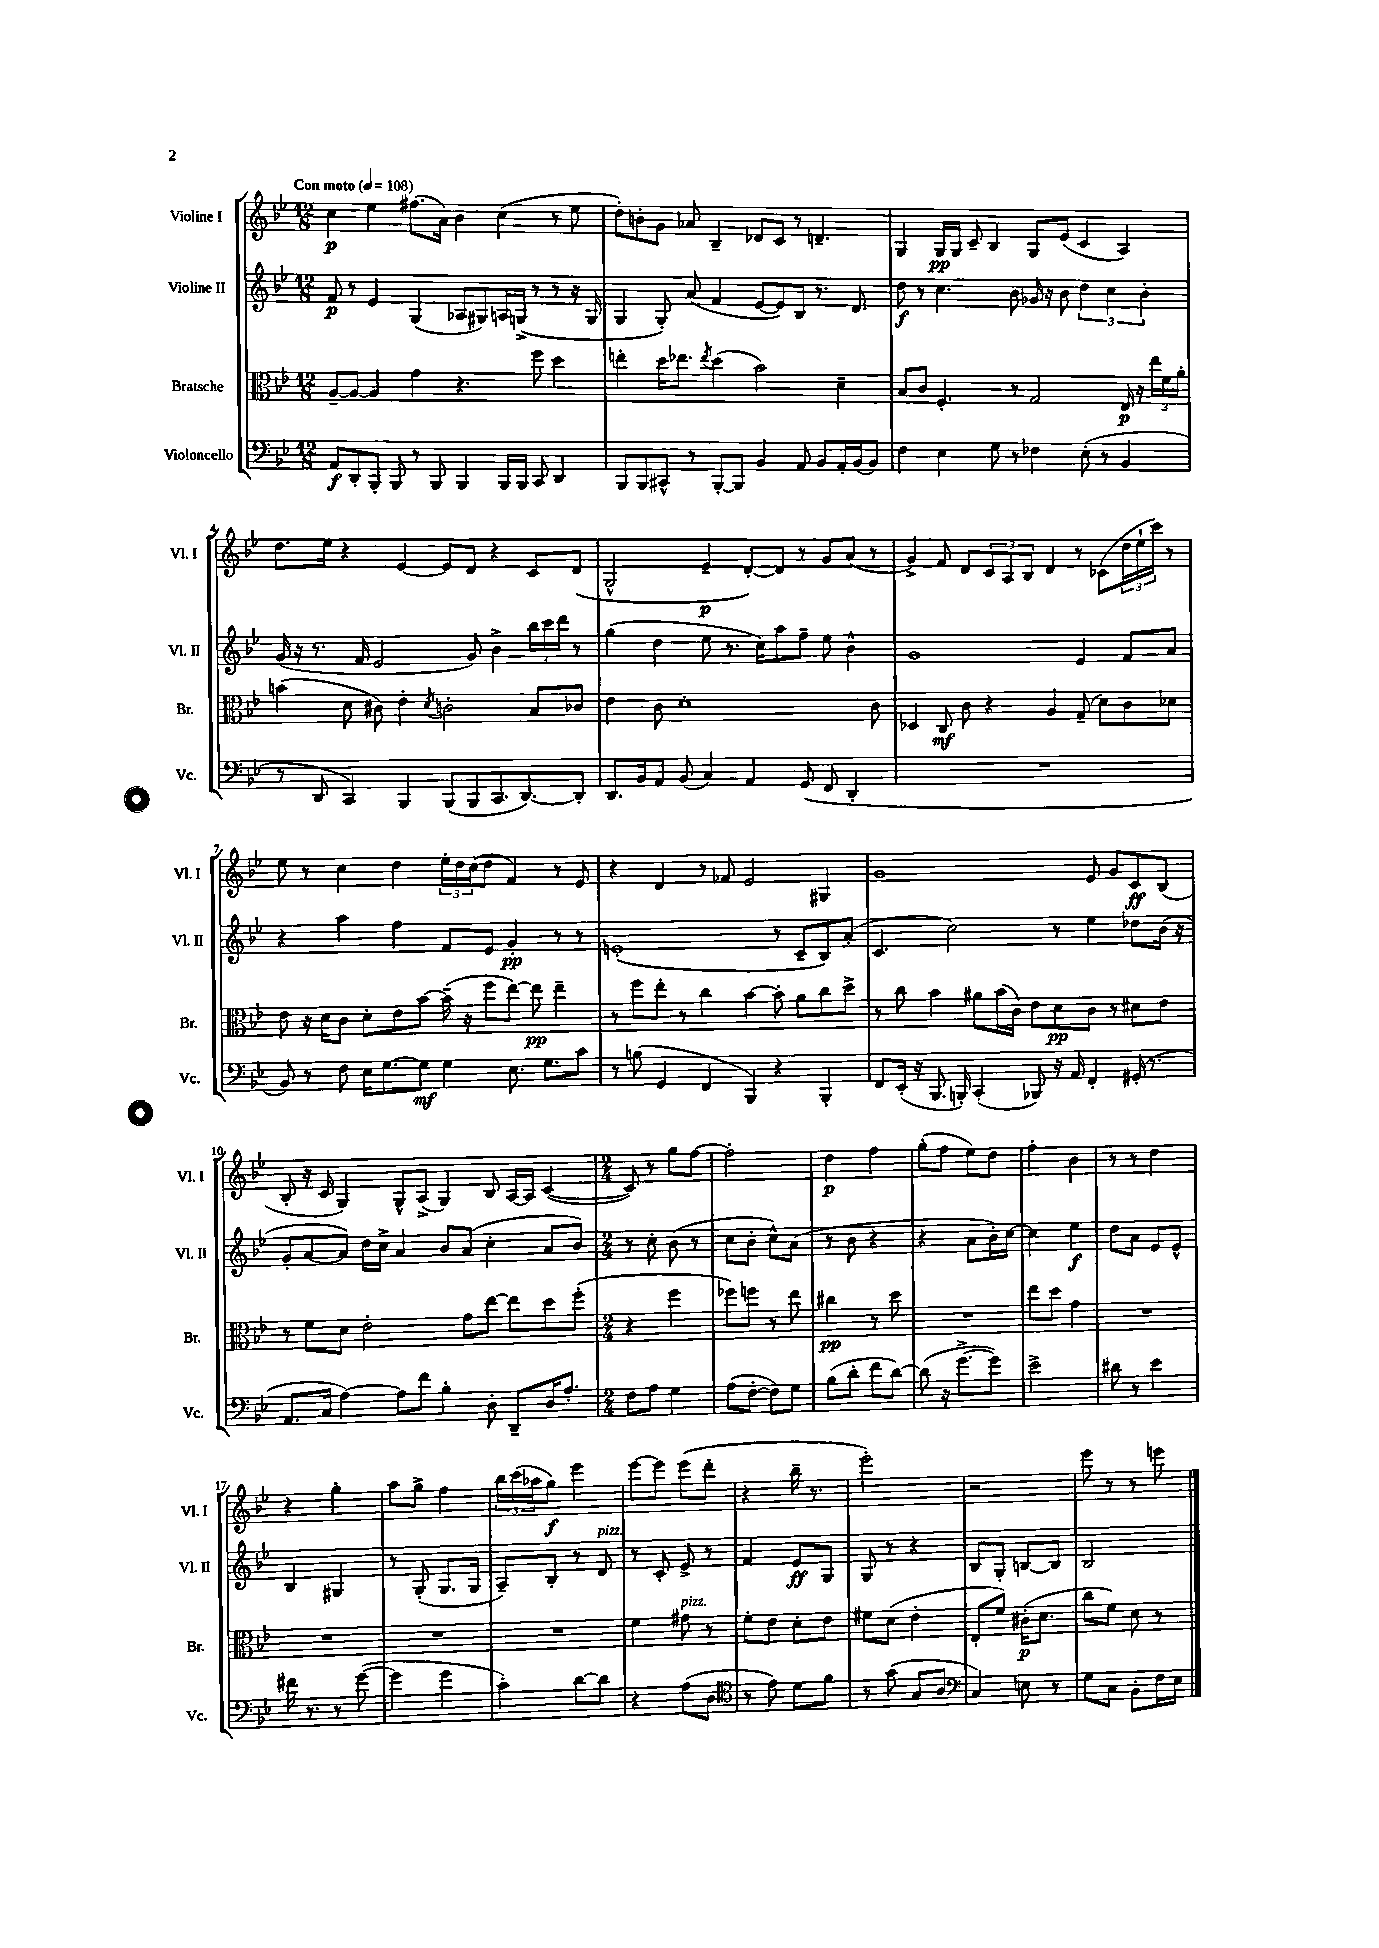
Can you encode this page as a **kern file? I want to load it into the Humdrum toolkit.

**kern	**dynam	**kern	**dynam	**kern	**dynam	**kern	**dynam
*part4	*part4	*part3	*part3	*part2	*part2	*part1	*part1
*staff4	*staff4	*staff3	*staff3	*staff2	*staff2	*staff1	*staff1
*I"Violoncello	*	*I"Bratsche	*	*I"Violine II	*	*I"Violine I	*
*I'Vc.	*	*I'Br.	*	*I'Vl. II	*	*I'Vl. I	*
*clefF4	*	*clefC3	*	*clefG2	*	*clefG2	*
*k[b-e-]	*	*k[b-e-]	*	*k[b-e-]	*	*k[b-e-]	*
*M12/8	*	*M12/8	*	*M12/8	*	*M12/8	*
*MM108	*	*MM108	*	*MM108	*	*MM108	*
=1	=1	=1	=1	=1	=1	=1	=1
!	!	!	!	!	!	!LO:TX:a:B:t=Con moto	!
8AA/L	f	[8A~/L	.	8f/	p	4cc\	p
8DD'/	.	8A/J_	.	8r	.	.	.
8BBB-'/J	.	4A/]	.	4e-/	.	4ee-\	.
8BBB-/	.	.	.	.	.	.	.
8r	.	4g\	.	(4G/	.	(8.ff#X\L	.
8BBB-/	.	.	.	.	.	.	.
.	.	.	.	.	.	16a\Jk)	.
4BBB-/	.	4.r	.	8A-X/L	.	4b-\	.
.	.	.	.	8G#X/)	.	.	.
16BBB-/LL	.	.	.	16An/L	.	(4cc\	.
16BBB-/JJ	.	.	.	(16Gn^/JJ	.	.	.
8CC/	.	8ff\	.	8r	.	.	.
4DD/	.	4dd\	.	8r	.	8r	.
.	.	.	.	16r	.	8ee-\	.
.	.	.	.	16G/	.	.	.
=2	=2	=2	=2	=2	=2	=2	=2
8BBB-/L	.	4een'\	.	4G/	.	8dd'\L)	.
8BBB-/	.	.	.	.	.	8bn'\	.
8CC#X^^/J	.	16dd\KL	.	8G'/)	.	8g\J	.
.	.	8.ee-X\J	.	.	.	.	.
8r	.	.	.	(8a/	.	8a-X/	.
.	.	8qee-/	.	.	.	.	.
[8BBB-'/L	.	(4dd\	.	4f/	.	4B-~/	.
8BBB-/J]	.	.	.	.	.	.	.
4BB-/	.	2b-\)	.	[8e-/L	.	8d-X/L	.
.	.	.	.	8e-/])	.	8c/J	.
8AA/	.	.	.	8B-/J	.	8r	.
8BB-/L	.	.	.	8.r	.	4.dn~/	.
16AA'/L	.	4d~\	.	.	.	.	.
(16BB-/J	.	.	.	8.d/	.	.	.
8BB-/J)	.	.	.	.	.	.	.
=3	=3	=3	=3	=3	=3	=3	=3
4F\	.	8B-/L	.	8dd\	f	4G/	.
.	.	8c/J	.	8r	.	.	.
4E-\	.	4.F'/	.	4.cc\	.	16G/LL	pp
.	.	.	.	.	.	16G/JJ	.
.	.	.	.	.	.	8c~/	.
8G\	.	.	.	.	.	4B-/	.
8r	.	8r	.	8b-\	.	.	.
4F-X\	.	2G/	.	16g-X/	.	8G/L	.
.	.	.	.	16r	.	.	.
.	.	.	.	8b-\	.	(8e-/J	.
(8E-'\	.	.	.	6dd\	.	4c/	.
8r	.	.	.	.	.	.	.
.	.	.	.	6cc\	.	.	.
4BB-/	.	16E-/	p	.	.	4A/)	.
.	.	16r	.	.	.	.	.
.	.	.	.	6b-'\	.	.	.
.	.	24ee-\LL	.	.	.	.	.
.	.	24f\	.	.	.	.	.
.	.	24a'\JJ	.	.	.	.	.
!!LO:LB:g=z
=4	=4	=4	=4	=4	=4	=4	=4
8r	.	(4bn\	.	(16g/	.	8.dd\L	.
.	.	.	.	16r	.	.	.
8DD/	.	.	.	8.r	.	.	.
.	.	.	.	.	.	16ee-\Jk	.
4CC/)	.	8d\	.	.	.	4r	.
.	.	.	.	16f/	.	.	.
.	.	8c#X\)	.	2e-/	.	.	.
4BBB-/	.	4e-'\	.	.	.	[4e-/	.
.	.	8qd/	.	.	.	.	.
(8BBB-/L	.	2cn'\	.	.	.	8e-/L]	.
8BBB-/	.	.	.	8g/)	.	8d/J	.
8.CC/	.	.	.	4b-^\	.	4r	.
[8.DD/)	.	.	.	.	.	.	.
.	.	8B-/L	.	24bb-\LL	.	8c/L	.
.	.	.	.	24ccc\	.	.	.
.	.	.	.	24ddd\JJ	.	.	.
8DD'/J]	.	8c-X/J	.	8r	.	(8d/J	.
=5	=5	=5	=5	=5	=5	=5	=5
8.DD/L	.	4e-\	.	(4gg\	.	2G^^/	.
16BB-/k	.	.	.	.	.	.	.
8AA/J	.	8c\	.	4dd\	.	.	.
(8BB-/	.	1d'	.	.	.	.	.
4C/)	.	.	.	8ee-\	.	4e-~/	p
.	.	.	.	8.r	.	.	.
4AA/	.	.	.	.	.	[8d'/L)	.
.	.	.	.	16cc\KL)	.	.	.
.	.	.	.	8aa\	.	8d/J]	.
(8GG/	.	.	.	8ff~\J	.	8r	.
8FF/	.	.	.	8ee-\	.	8g/L	.
4DD'/	.	.	.	4b-^^\	.	(8a/J	.
.	.	8c\	.	.	.	8r	.
=6	=6	=6	=6	=6	=6	=6	=6
1.r	.	4D-X/	.	1g	.	4g^/)	.
.	.	8C/	mf	.	.	8f/	.
.	.	8c\	.	.	.	8d/L	.
.	.	4r	.	.	.	12c/	.
.	.	.	.	.	.	12A/	.
.	.	.	.	.	.	12B-/J	.
.	.	4A/	.	.	.	4d/	.
.	.	(8G~/	.	4e-/	.	8r	.
.	.	8d\L)	.	.	.	(8c-X\L	.
.	.	8c\	.	8f/L	.	24dd\L	.
.	.	.	.	.	.	24ee-`\	.
.	.	.	.	.	.	24ccc\JJ)	.
.	.	8d-X\J	.	8a/J	.	8r	.
!!LO:LB:g=z
=7	=7	=7	=7	=7	=7	=7	=7
8BB-/)	.	8e-\	.	4r	.	8ee-\	.
8r	.	16r	.	.	.	8r	.
.	.	16d\KL	.	.	.	.	.
8F\	.	8c\J	.	4aa\	.	4cc\	.
16E-\KL	.	8d'\L	.	.	.	.	.
[8.G\	.	.	.	.	.	.	.
.	.	8e-\	.	4ff\	.	4dd\	.
8G\J]	mf	[8b-\J	.	.	.	.	.
4G\	.	(16b-~\]	.	8f/L	.	24ee-'\LL	.
.	.	.	.	.	.	24dd\	.
.	.	16r	.	.	.	.	.
.	.	.	.	.	.	(24cc\J	.
.	.	8ff\L	.	8e-/J	.	8dd\J	.
8.E-\	.	[8ee-\J)	.	4g'/	pp	4f/)	.
.	.	8ee-\]	pp	.	.	.	.
8.G\L	.	.	.	.	.	.	.
.	.	4ee-~\	.	8r	.	8r	.
8c\J	.	.	.	8r	.	8e-/	.
=8	=8	=8	=8	=8	=8	=8	=8
8r	.	8r	.	(1en'	.	4r	.
(8Bn\	.	8ff\L	.	.	.	.	.
4GG/	.	8ee-'\J	.	.	.	4d/	.
.	.	8r	.	.	.	.	.
4FF/	.	4cc\	.	.	.	8r	.
.	.	.	.	.	.	8f-X/	.
4BBB-/)	.	[4b-\	.	.	.	2e-/	.
4r	.	8b-'\]	.	8r	.	.	.
.	.	8a\L	.	8c~/L	.	.	.
4BBB-'/	.	8cc\	.	8B-/)	.	4G#X/	.
.	.	8dd^\J	.	(8a'/J	.	.	.
=9	=9	=9	=9	=9	=9	=9	=9
8FF/L	.	8r	.	4.c/	.	1g	.
(16EE-'/Jk	.	8cc\	.	.	.	.	.
16r	.	.	.	.	.	.	.
8.BBB-/	.	4b-\	.	.	.	.	.
.	.	.	.	2cc\)	.	.	.
16BBBn'/)	.	.	.	.	.	.	.
(4CC'/	.	8a#X\L	.	.	.	.	.
.	.	(16b-\L	.	.	.	.	.
.	.	16c\JJ)	.	.	.	.	.
8BBB-X/)	.	8e-\L	.	.	.	.	.
16r	.	8d\	pp	8r	.	.	.
16AA/	.	.	.	.	.	.	.
4FF'/	.	8c\J	.	4ee-\	.	8e-/	.
.	.	8r	.	.	.	8g/L	.
(16GG#X'/	.	8d#X\L	.	8dd-X\L	.	8c/	ff
8.r	.	.	.	.	.	.	.
.	.	8e-\J	.	(16b-\Jk	.	(8B-/J	.
.	.	.	.	16r	.	.	.
!!LO:LB:g=z
=10	=10	=10	=10	=10	=10	=10	=10
8.AA/L	.	8r	.	8g'/L	.	8B-'/	.
.	.	8f\L	.	[8a/	.	16r	.
16C/Jk	.	.	.	.	.	16c/	.
[4A\)	.	8d\J	.	8a/J])	.	4G/)	.
.	.	2e-'\	.	16dd\LL	.	.	.
.	.	.	.	16cc^\JJ	.	.	.
8A\L]	.	.	.	4a/	.	8G^^/L	.
8f\J	.	.	.	.	.	(8A^/J	.
4B-'\	.	.	.	8b-/L	.	4G/)	.
.	.	8g\L	.	(8a/J	.	.	.
8D'\	.	[8ee-\J	.	4cc'\	.	8B-/	.
8DD~/L	.	8ee-\L]	.	.	.	[16A/LL	.
.	.	.	.	.	.	16A/JJ]	.
16D/K	.	8dd\	.	8a/L	.	([4c/	.
8.A'/J	.	.	.	.	.	.	.
.	.	(8ff'\J	.	8b-/J)	.	.	.
=11	=11	=11	=11	=11	=11	=11	=11
*M2/4	*	*M2/4	*	*M2/4	*	*M2/4	*
8F\L	.	4r	.	8r	.	8c/])	.
8A\J	.	.	.	8cc'\	.	8r	.
4G\	.	4ff\	.	(8b-\	.	8gg\L	.
.	.	.	.	8r	.	[8ff\J	.
=12	=12	=12	=12	=12	=12	=12	=12
(8A\L	.	8ff-X\L)	.	8cc\L	.	2ff'\]	.
[8F'\J	.	8ffn\J	.	8b-'\J	.	.	.
8F\L])	.	8r	.	8cc^^\L)	.	.	.
8G\J	.	8ee-\	.	(8a\J	.	.	.
=13	=13	=13	=13	=13	=13	=13	=13
(8B-\L	.	4cc#X\	pp	8r	.	4dd\	p
8d'\J	.	.	.	8b-\	.	.	.
8f\L	.	8r	.	4r	.	4ff\	.
[8d\J)	.	8dd\	.	.	.	.	.
=14	=14	=14	=14	=14	=14	=14	=14
(8d\]	.	2r	.	4r	.	(8gg'\L	.
16r	.	.	.	.	.	8ff\J	.
[8.g^\L	.	.	.	.	.	.	.
.	.	.	.	8a\L	.	8ee-\L)	.
8g\J])	.	.	.	16b-'\L)	.	8dd\J	.
.	.	.	.	[16cc\JJ	.	.	.
=15	=15	=15	=15	=15	=15	=15	=15
2e-^\	.	8ee-\L	.	4cc\]	.	4ff'\	.
.	.	8dd\J	.	.	.	.	.
.	.	4g\	.	4ee-\	f	4b-\	.
=16	=16	=16	=16	=16	=16	=16	=16
8d#X\	.	2r	.	8dd\L	.	8r	.
8r	.	.	.	8a\J	.	8r	.
4e-\	.	.	.	8e-/L	.	4dd\	.
.	.	.	.	8e-^^/J	.	.	.
!!LO:LB:g=z
=17	=17	=17	=17	=17	=17	=17	=17
16f#X\	.	2r	.	4B-/	.	4r	.
8.r	.	.	.	.	.	.	.
8r	.	.	.	4G#X/	.	4gg'\	.
([8g\	.	.	.	.	.	.	.
=18	=18	=18	=18	=18	=18	=18	=18
4g\]	.	2r	.	8r	.	8aa\L	.
.	.	.	.	(8G'/	.	8gg^\J	.
4g\	.	.	.	8.G/L	.	4ff\	.
.	.	.	.	16G/Jk	.	.	.
=19	=19	=19	=19	=19	=19	=19	=19
4c'\)	.	2r	.	8A~/L)	.	24bb-\LL	.
.	.	.	.	.	.	(24ccc\	.
.	.	.	.	.	.	24aa-X\J	.
.	.	.	.	8B-'/J	.	8gg\J)	f
[8d\L	.	.	.	8r	.	4eee-\	.
!	!	!	!	!LO:TX:a:i:t=pizz.	!	!	!
8d\J]	.	.	.	8d/	.	.	.
=20	=20	=20	=20	=20	=20	=20	=20
4r	.	4f\	.	8r	.	[8eee-\L	.
.	.	.	.	8c'/	.	8eee-\J]	.
!	!	!LO:TX:a:i:t=pizz.	!	!	!	!	!
(8A\L	.	8g#X\	.	8e-^/	.	(8eee-\L	.
8D\J	.	8r	.	8r	.	8ddd'\J	.
=21	=21	=21	=21	=21	=21	=21	=21
*clefC4	*	*	*	*	*	*	*
8r	.	8f'\L	.	4f/	.	4r	.
8e-\)	.	8e-\J	.	.	.	.	.
8d\L	.	8d'\L	.	8e-/L	ff	16bb-~\	.
.	.	.	.	.	.	8.r	.
8f\J	.	8e-\J	.	8G/J	.	.	.
=22	=22	=22	=22	=22	=22	=22	=22
8r	.	8f#X\L	.	8G/	.	2eee-'\)	.
(8g\	.	(8d\J	.	8r	.	.	.
8G/L	.	4e-'\	.	4r	.	.	.
8A/J	.	.	.	.	.	.	.
=23	=23	=23	=23	=23	=23	=23	=23
*clefF4	*	*	*	*	*	*	*
4C/)	.	8E-'/L	.	8B-/L	.	2r	.
.	.	8f/J)	.	8G'/J	.	.	.
8En\	.	(16c#X'\KL	p	[8Bn/L	.	.	.
.	.	8.d\J	.	.	.	.	.
8r	.	.	.	8B/J]	.	.	.
=24	=24	=24	=24	=24	=24	=24	=24
8G\L	.	8cc\L	.	2B-/	.	8eee-\	.
8C\J	.	8f\J)	.	.	.	8r	.
8BB-'\L	.	8d\	.	.	.	8r	.
16F\L	.	8r	.	.	.	8eeen\	.
16E-\JJ	.	.	.	.	.	.	.
==	==	==	==	==	==	==	==
*-	*-	*-	*-	*-	*-	*-	*-
